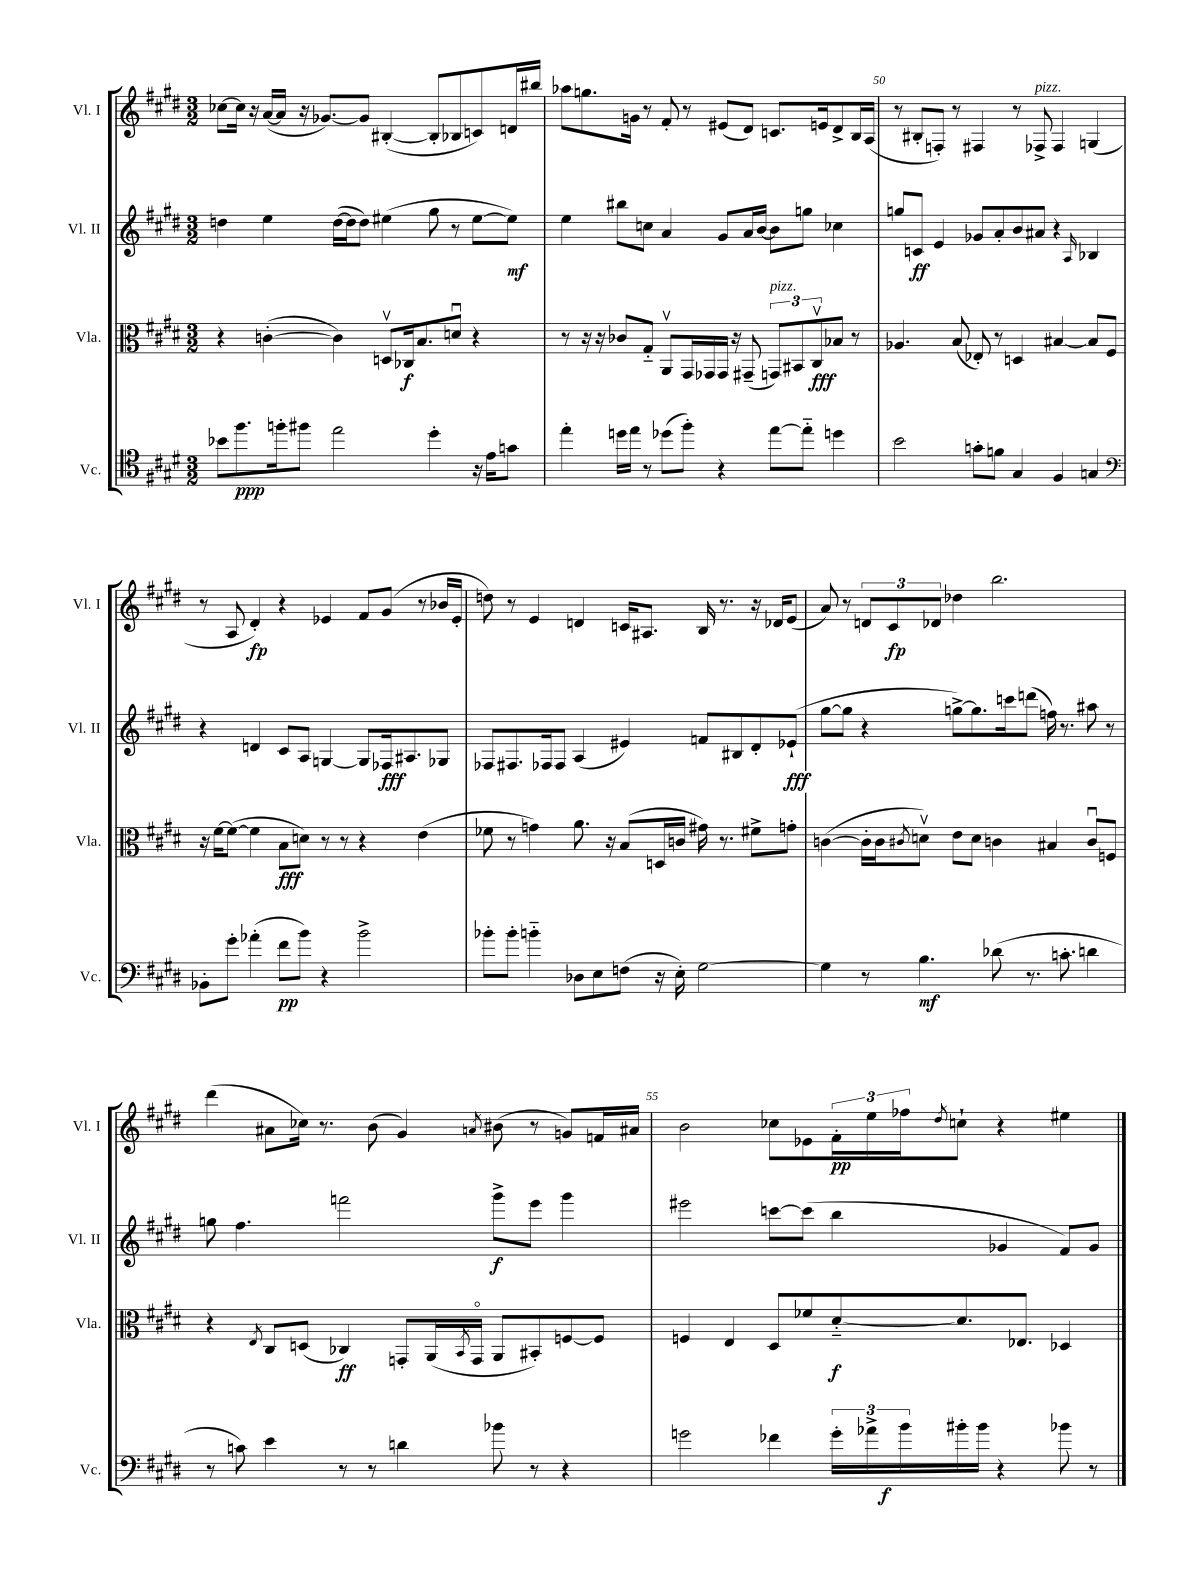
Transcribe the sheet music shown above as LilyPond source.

<<
\new StaffGroup <<
\new Staff = "s0" \with { instrumentName = "Vl. I" shortInstrumentName = "Vl. I" } {
    \clef treble \key e \major \numericTimeSignature \time 3/2
    ces''8~ ces''16 r16 a'16~( a'16 r16 ges'8.~) ges'8 bis4~-.( bis8-. bes8 c'8) d'16 bis''16 |
    aes''8 g''8. g'16 r8 fis'8-. r8 eis'8( dis'8) c'8. e'16 dis'8-> b16 a16( |
    r8 bis8-. f8-.) r8 fis4 r8 fes8->^\markup { \italic "pizz." } fes4 g4( |
    r8 a8 dis'4-.\fp) r4 ees'4 fis'8 gis'8( r8 bes'16 ees'16-. |
    d''8) r8 e'4 d'4 c'16 ais8. b16 r8. r16 des'16 e'8( |
    a'8) r8 \tuplet 3/2 { d'8 cis'8\fp des'8 } des''4 b''2. |
    dis'''4( ais'8 ces''16) r8. b'8( gis'4) \acciaccatura { a'8 } bis'8( r8 g'8) f'16 ais'16 |
    b'2 ces''8 ees'8 \tuplet 3/2 { fis'16-.\pp e''16 fes''16 } \acciaccatura { dis''8 } c''8-! r4 eis''4 \bar "|." |
}
\new Staff = "s1" \with { instrumentName = "Vl. II" shortInstrumentName = "Vl. II" } {
    \clef treble \key e \major \numericTimeSignature \time 3/2
    d''4 e''4 d''16~( d''16 d''8) eis''4( gis''8 r8 eis''8~ eis''8\mf) |
    e''4 bis''8 c''8 a'4 gis'8 a'16 b'16~ b'8 g''8 ces''4 |
    g''8 c'8\ff e'4 ges'8 a'8-. b'8 ais'8 r4 \grace { a16 } bes4 |
    r4 d'4 cis'8 a8 g4~ g8 fes16\fff ais8. ges8 |
    fes8 fis8. fes16 fes8 a4( eis'4) f'8 bis8 dis'8-. ees'8-!\fff( |
    gis''8~ gis''8 r4 g''8~->) g''8. c'''16 d'''8( f''16) r8. ais''8 r8 |
    g''8 fis''4. f'''2 gis'''8->\f e'''8 gis'''4 |
    eis'''2 c'''8~ c'''8( b''4 ges'4 fis'8) ges'8 \bar "|." |
}
\new Staff = "s2" \with { instrumentName = "Vla." shortInstrumentName = "Vla." } {
    \clef alto \key e \major \numericTimeSignature \time 3/2
    r4 c'4~-.( c'4) d8\upbow ces16\f b8. d'8\downbow r4 |
    r8 r16 r16 ces'8 gis8-_ a,8\upbow gis,16 ges,16 ges,16 r16 gis,8--( \tuplet 3/2 { g,8^\markup { \italic "pizz." }) bis,8 cis8\upbow\fff } bes8 r8 |
    aes4. b8( ees8-.) r8 d4 bis4~ bis8 fis8 |
    r16 fis'16~ fis'8~( fis'4 b8\fff d'8) r8 r8 r4 e'4( |
    fes'8 r8 g'4) a'8. r16 b8( d16 c'16 gis'16) r8. fis'8-> g'8-. |
    c'4~( c'16-. c'16 \acciaccatura { cis'8 } d'8\upbow) e'8 d'8 c'4 bis4 c'8\downbow f8 |
    r4 \acciaccatura { e8 } cis8 d8( ces4\ff) g,8-. a,16( \acciaccatura { b,8 } g,16\flageolet a,8 bis,8-.) f8~ f8 |
    f4 e4 dis8 fes'8 dis'8~-_\f dis'8. ees8. des4 \bar "|." |
}
\new Staff = "s3" \with { instrumentName = "Vc." shortInstrumentName = "Vc." } {
    \clef tenor \key e \major \numericTimeSignature \time 3/2
    bes'8 fis''8.\ppp f''16-. fis''8 e''2 dis''4-. r16 e'16 g'8 |
    e''4-. d''16 e''16 r8 des''8( fis''8-.) r4 e''8~ e''8-_ d''4 |
    b'2 g'8-. f'8 gis4 fis4 g4 |
    \clef bass bes,8-. gis'8-. aes'4-.( fis'8\pp b'8) r4 b'2-> |
    bes'8-. bes'8-. b'4-_ des8 e8 f8( r16 e16-.) gis2~ |
    gis4 r8 b4.\mf des'8( r8. c'8.-. d'4 |
    r8 c'8) e'4 r8 r8 d'4 bes'8 r8 r4 |
    g'2 fes'4 \tuplet 3/2 { g'16-. aes'16-> b'16\f } bis'16-. bis'16 r4 bes'8 r8 \bar "|." |
}
>>
>>
\layout { \context { \Score currentBarNumber = #48 \override BarNumber.break-visibility = ##(#f #t #t) barNumberVisibility = #(every-nth-bar-number-visible 5) } }
